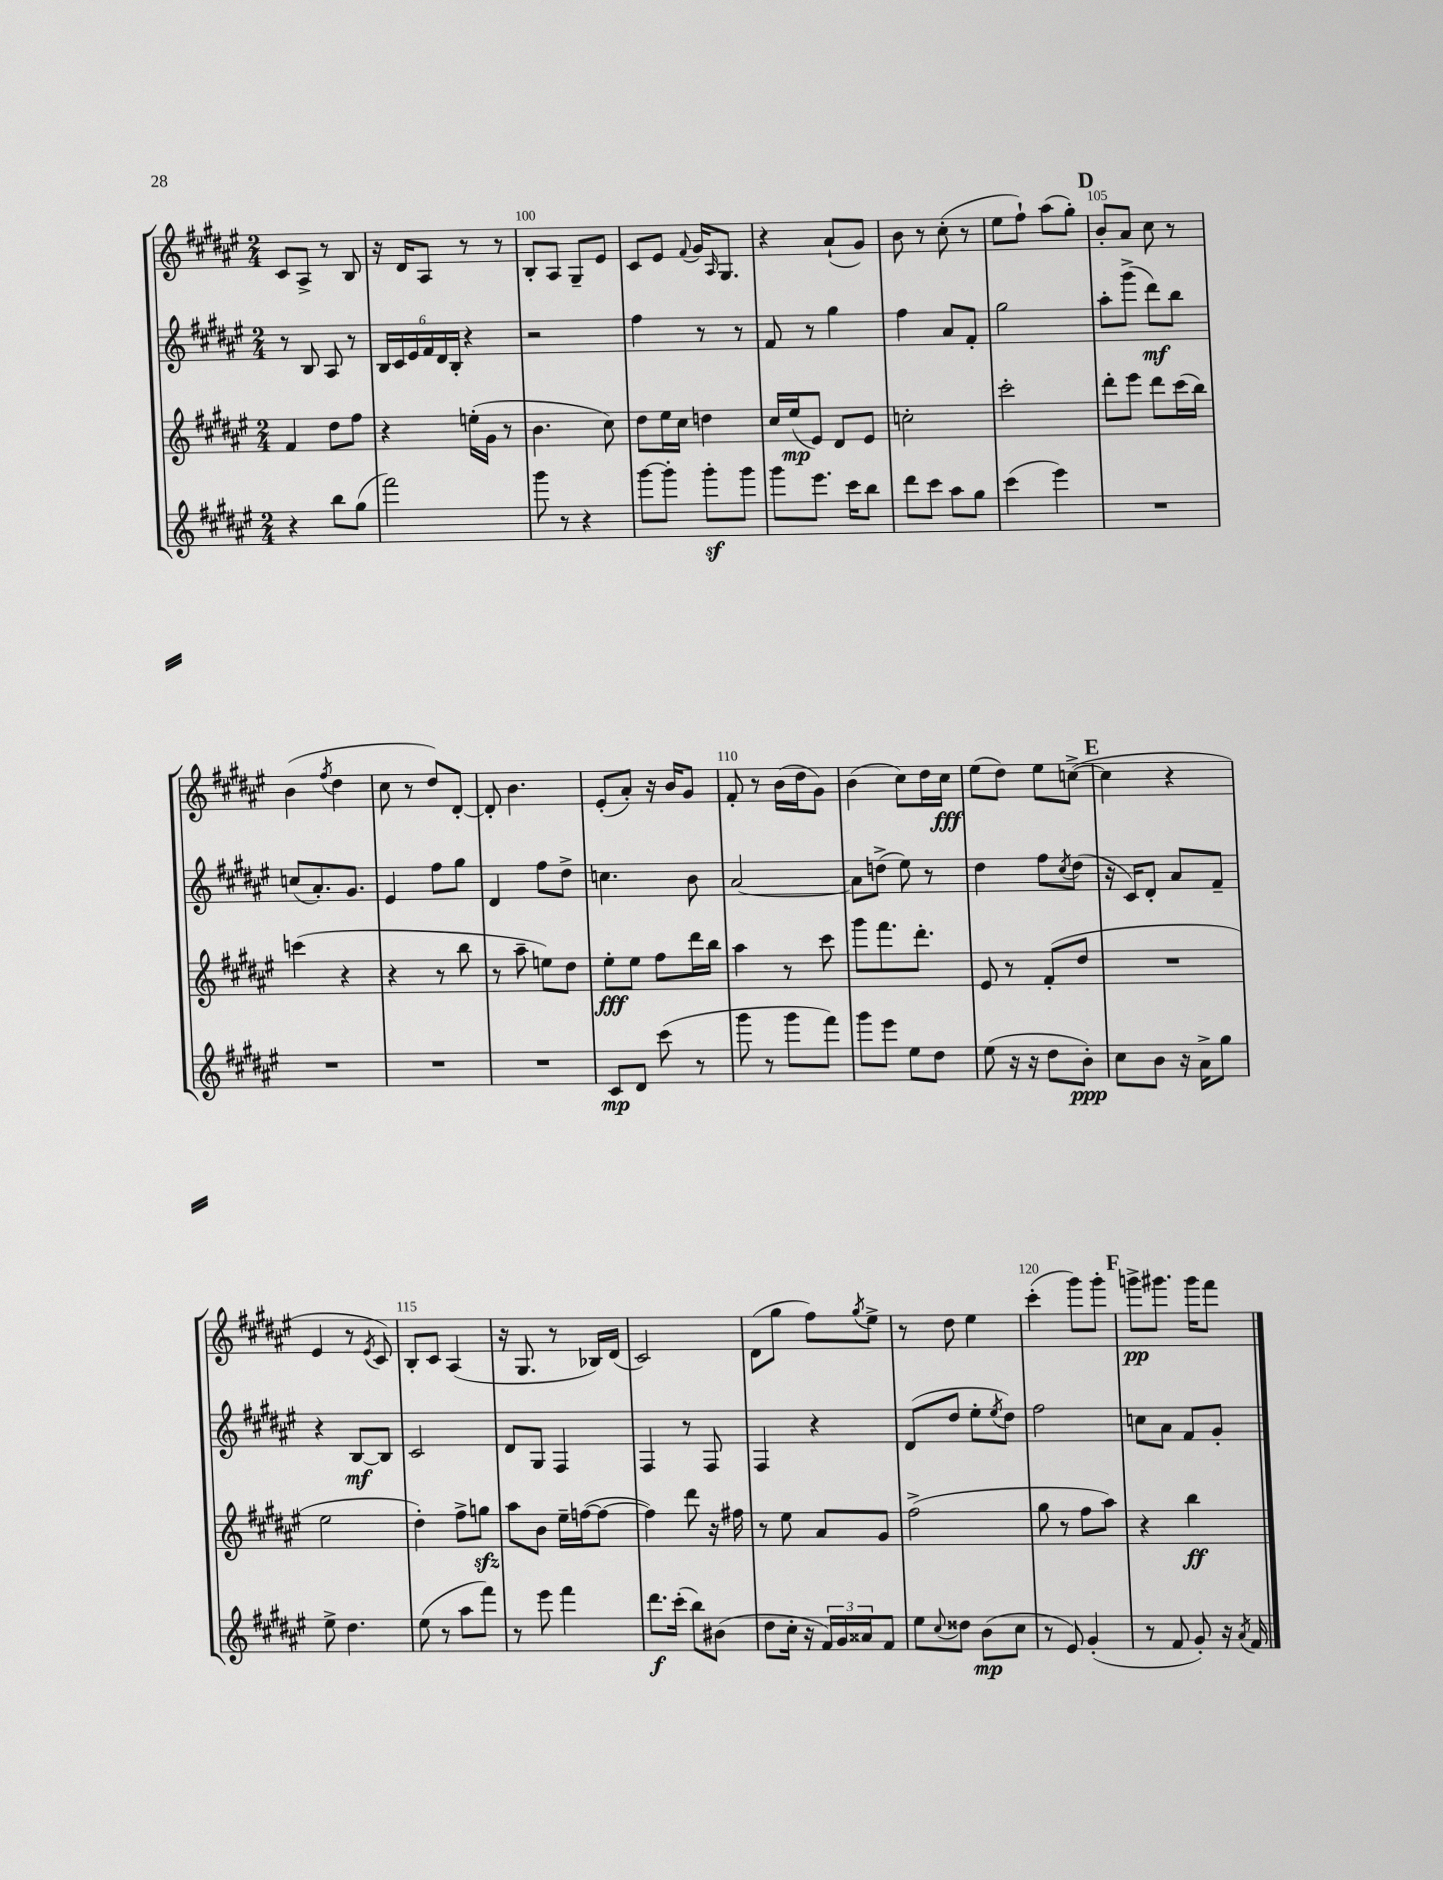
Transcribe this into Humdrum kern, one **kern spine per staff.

**kern	**kern	**kern	**kern
*staff4	*staff3	*staff2	*staff1
*clefG2	*clefG2	*clefG2	*clefG2
*k[f#c#g#d#a#e#]	*k[f#c#g#d#a#e#]	*k[f#c#g#d#a#e#]	*k[f#c#g#d#a#e#]
*M2/4	*M2/4	*M2/4	*M2/4
4r	4f#/	8r	8c#/L
.	.	8B/	8A#^/J
8bb\L	8dd#\L	8A#/	8r
(8gg#\J	8ff#\J	8r	8B/
=	=	=	=
2fff#\)	4r	24B/LL	16r
.	.	24c#/	.
.	.	.	16d#/LK
.	.	24e#/	.
.	.	24f#/	8A#/J
.	.	24d#/	.
.	.	24B'/JJ	.
.	(16ee'\LL	4r	8r
.	16g#\JJ	.	.
.	8r	.	8r
=	=	=	=
8ggg#\	4.b\	2r	8B'/L
8r	.	.	8A#/J
4r	.	.	8G#~/L
.	8cc#\)	.	8e#/J
=	=	=	=
[8ggg#\L	8dd#\L	4ff#\	8c#/L
8ggg#'\]J	16ee#\L	.	8e#/J
.	16cc#\JJ	.	.
.	.	.	8qqf#/
8ggg#'\L	4dd\	8r	16g#/LK
.	.	.	16qqA#/
.	.	.	8.G#/J
8ggg#\J	.	8r	.
=	=	=	=
8ggg#\L	16cc#/LL	8f#/	4r
.	(16ee#/J	.	.
8.eee#\J	8e#/J)	8r	.
.	8d#/L	4gg#\	(8a#`/L
16ccc#\LK	.	.	.
8bb\J	8e#/J	.	8g#/J)
=	=	=	=
8ddd#\L	2cc'\	4ff#\	8b\
8ccc#\J	.	.	8r
8aa#\L	.	8a#/L	(8cc#'\
8gg#\J	.	8f#'/J	8r
=	=	=	=
(4ccc#\	2ccc#'\	2gg#\	8ee#\L
.	.	.	8ff#`\J)
4eee#\)	.	.	(8aa#\L
.	.	.	8gg#'\J)
=	=	=	=
2r	8ddd#'\L	8aa#'\L	8b'/L
.	8eee#\J	(8ggg#^\J	8a#/J
.	8ddd#\L	8ddd#\L)	8cc#\
.	(16ccc#\L	8bb\J	8r
.	16bb\JJ)	.	.
=	=	=	=
2r	(4ccc\	(8cc/L	(4b\
.	.	8.a#'/)	.
.	.	.	8qff#/
.	4r	.	4dd#\
.	.	8.g#/J	.
=	=	=	=
2r	4r	4e#/	8cc#\
.	.	.	8r
.	8r	8ff#\L	8dd#/L)
.	8bb\	8gg#\J	[8d#'/J
=	=	=	=
2r	8r	4d#/	8d#'/]
.	8aa#~\	.	4.b\
.	8ee\L)	8ff#\L	.
.	8dd#\J	8dd#^\J	.
=	=	=	=
8c#/L	8ee#'\L	4.cc\	(8e#'/L
8d#/J	8ee#\J	.	8a#'/J)
(8ccc#\	8ff#\L	.	16r
.	.	.	16b/LK
8r	16ddd#\L	8b\	8g#/J
.	16bb\JJ	.	.
=	=	=	=
8ggg#\	4aa#\	[2a#/	8f#'/
8r	.	.	8r
8ggg#\L	8r	.	(16b\LL
.	.	.	16dd#\J
8fff#\J)	8ccc#\	.	8g#\J)
=	=	=	=
8ggg#\L	8ggg#\L	8a#\]L	(4b\
8eee#\J	8.fff#\	(8dd^\J	.
8ee#\L	.	8ee#\)	8cc#\L)
.	8.ddd#'\J	.	.
8dd#\J	.	8r	16dd#\L
.	.	.	16cc#\JJ
=	=	=	=
(8ee#\	8e#/	4dd#\	(8ee#\L
16r	8r	.	8dd#\J)
16r	.	.	.
8dd#\L	(8f#'/L	8ff#\L	8ee#\L
.	.	8qcc#/	.
8b'\J)	8dd#/J	(8dd#\J	([8cc^\J
=	=	=	=
8cc#\L	2r	16r	4cc\]
.	.	16c#/LK)	.
8b\J	.	8d#'/J	.
16r	.	8a#/L	4r
16a#^\LK	.	.	.
8gg#\J	.	8f#~/J	.
=	=	=	=
8ee#^\	2ee#\	4r	4e#/
4.dd#\	.	.	.
.	.	[8B/L	8r
.	.	.	8qe#/
.	.	8B/]J	8c#/)
=	=	=	=
(8ee#\	4dd#'\)	2c#/	8B'/L
8r	.	.	8c#/J
8aa#\L	8ff#^\L	.	(4A#/
8fff#\J)	8gg\J	.	.
=	=	=	=
8r	8aa#\L	8d#/L	16r
.	.	.	8.G#/
8eee#\	8b\J	8G#/J	.
4fff#\	16ee#~\LL	4F#/	8r
.	([16ff\J	.	.
.	8ff\_J	.	16B-/LL)
.	.	.	(16d#/JJ
=	=	=	=
8.ddd#\L	4ff\])	4F#/	2c#/)
(16ccc#'\Jk	.	.	.
8bb\L)	8ddd#\	8r	.
(8b#\J	16r	8F#/	.
.	16ff#\	.	.
=	=	=	=
8dd#\L	8r	4F#/	(8d#\L
16cc#'\Jk	8ee#\	.	8gg#\J
16r	.	.	.
24f#/LL)	8a#/L	4r	8ff#\L)
24g#/	.	.	.
24a##/J	.	.	.
.	.	.	8qgg#/
8f#/J	8g#/J	.	8ee#^\J
=	=	=	=
8ee#\L	(2ff#^\	(8d#/L	8r
8qqcc#/	.	.	.
8dd##\J	.	8dd#/J	8dd#\
(8b\L	.	8ee#'\L	4ee#\
.	.	8qee#/	.
8cc#\J	.	8dd#\J)	.
=	=	=	=
8r	8gg#\	2ff#\	(4ccc#'\
8e#/)	8r	.	.
(4g#'/	8ff#\L	.	8ggg#\L)
.	8aa#\J)	.	8ggg#'\J
=	=	=	=
8r	4r	8cc\L	8ggg^\L
8f#/	.	8a#\J	8.ggg#\J
8g#'/)	4bb\	8f#/L	.
.	.	.	16ggg#\LK
16r	.	8g#'/J	8fff#\J
8qa#/	.	.	.
16f#/	.	.	.
==	==	==	==
*-	*-	*-	*-
